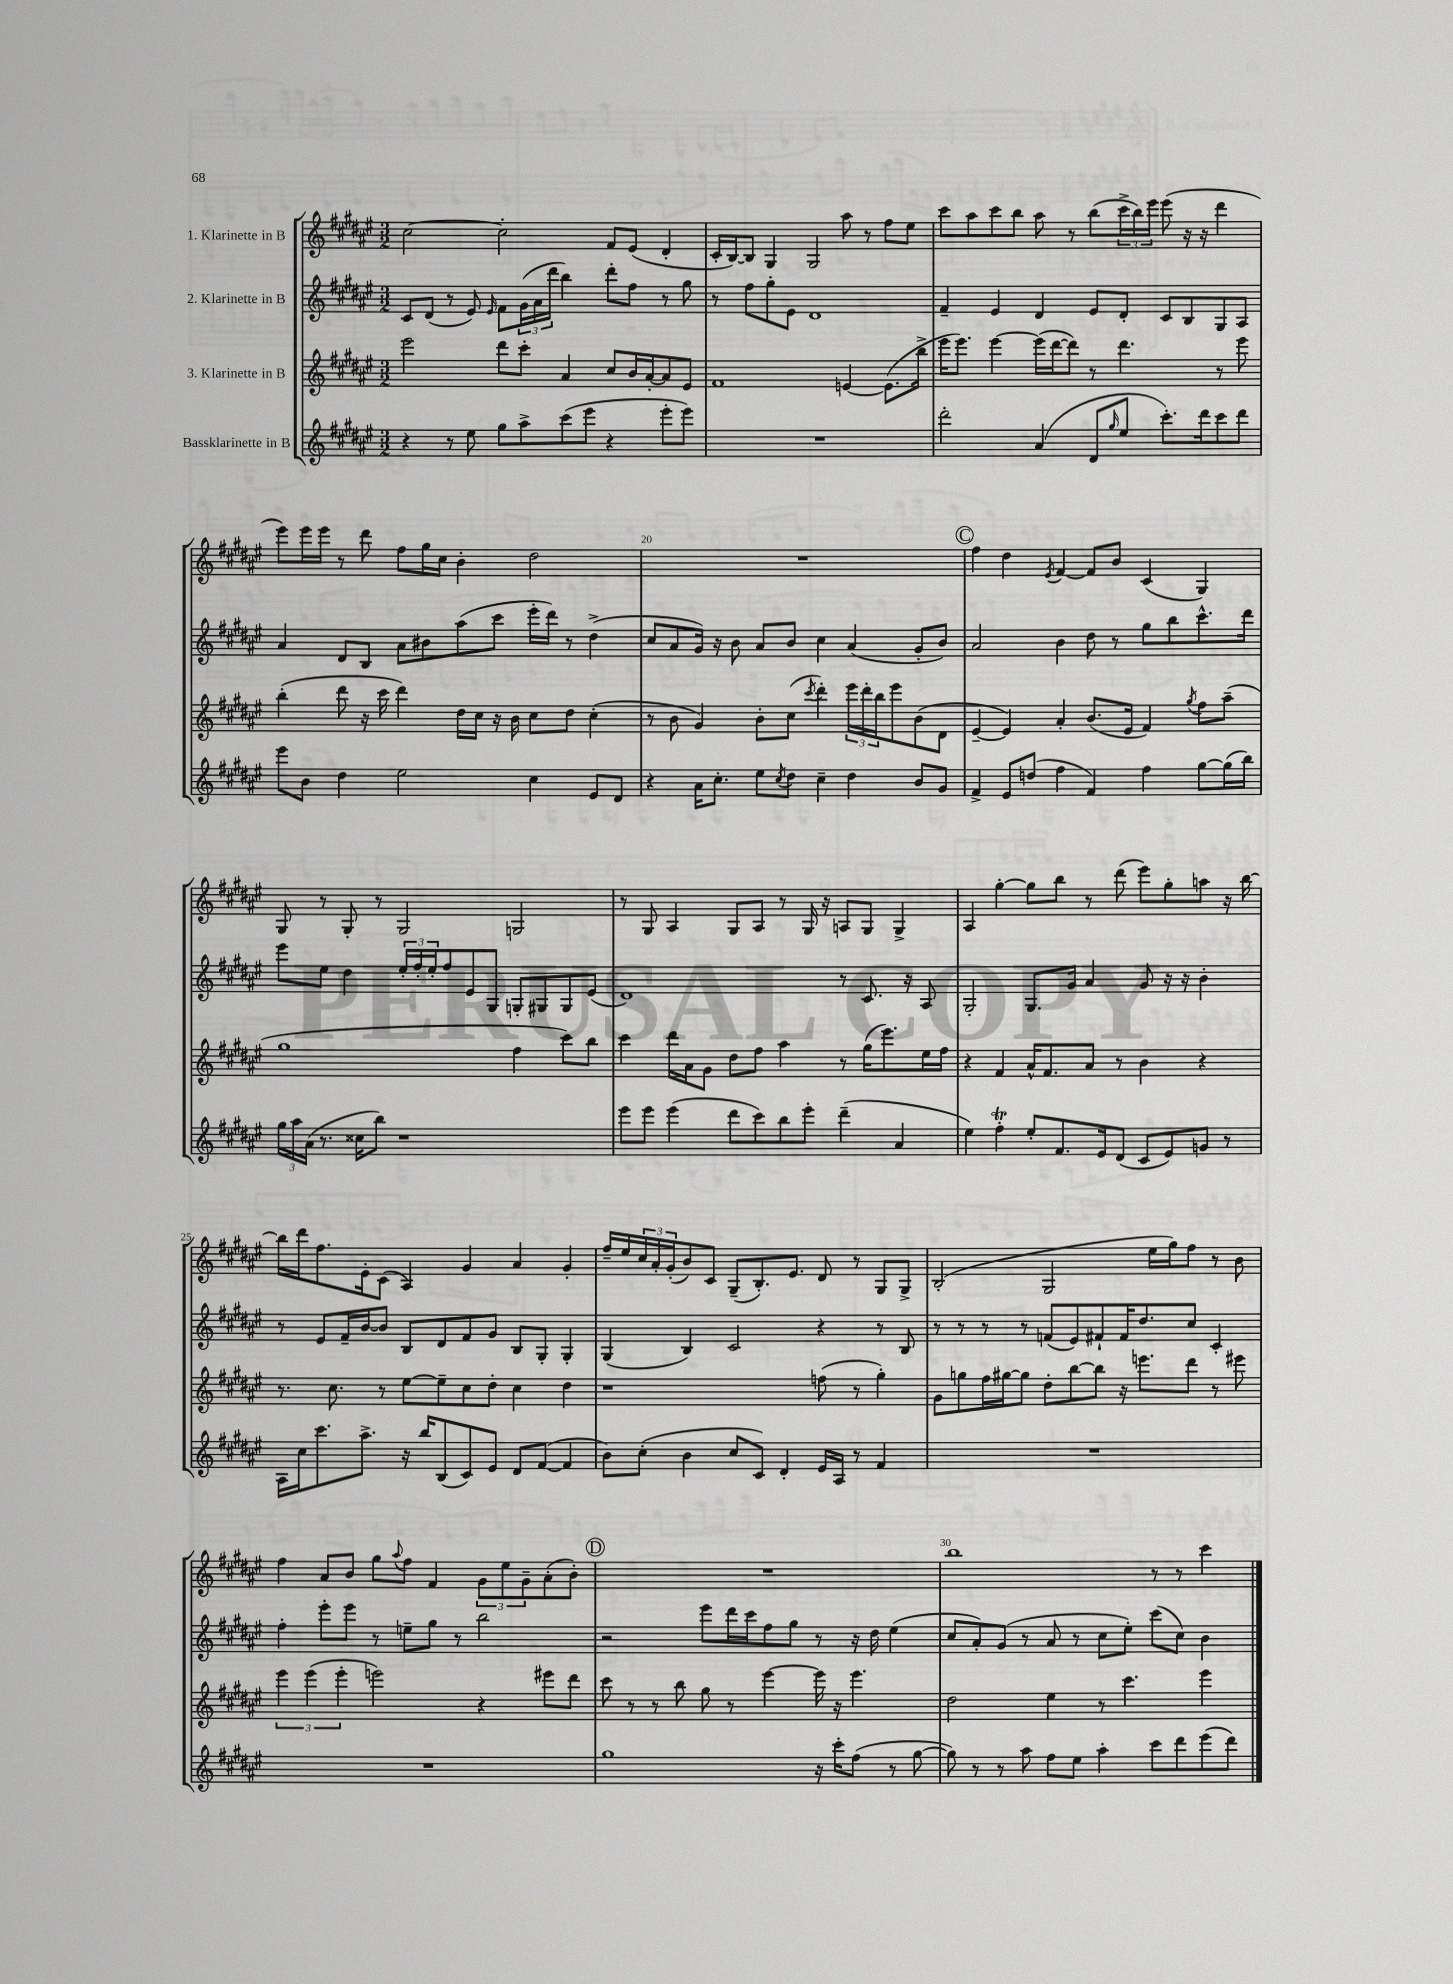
<<
\new StaffGroup <<
\new Staff = "s0" \with { instrumentName = "1. Klarinette in B" } {
    \clef treble \key fis \major \numericTimeSignature \time 3/2
    cis''2~ cis''2-. fis'8 eis'8( dis'4-. |
    cis'16-. b16~) b8 gis4 gis2 ais''8 r8 fis''8 eis''8 |
    cis'''8 ais''8 cis'''8 b''8 ais''8 r8 b''8( \tuplet 3/2 { cis'''16-> b''16) eis'''16 } eis'''8( r16 r16 dis'''4 |
    eis'''8) eis'''16 eis'''16 r8 dis'''8 fis''8 gis''16 cis''16 b'4-. dis''2 |
    R1. |
    \mark \markup { \circle "C" } fis''4 dis''4 \acciaccatura { eis'8 } fis'4~ fis'8 b'8 cis'4( gis4) |
    gis8 r8 gis8-. r8 gis2 g2 |
    r8 gis8 ais4 gis8 ais8 r8 gis16 r16 a8 gis8 gis4-> |
    ais4 gis''4~-. gis''8 b''8 r8 dis'''8( eis'''8) gis''8-. a''8 r16 b''16~ |
    b''16 dis'''16 fis''8. eis'16-. cis'8( ais4) gis'4 ais'4 gis'4-. |
    fis''16-- eis''16 \tuplet 3/2 { cis''16 ais'16-. gis'16-.( } b'8) cis'8 gis8--( b8.-.) eis'8. dis'8 r8 gis8 gis8-> |
    b2-.( gis2 eis''16 gis''16) fis''8 r8 b'8 |
    fis''4 ais'8 b'8 gis''8 \appoggiatura { ais''8 } fis''8 fis'4 \tuplet 3/2 { gis'8 eis''8 gis'8-- } ais'8-.( b'8-.) |
    \mark \markup { \circle "D" } R1. |
    b''1 r8 r8 cis'''4 \bar "|." |
}
\new Staff = "s1" \with { instrumentName = "2. Klarinette in B" } {
    \clef treble \key fis \major \numericTimeSignature \time 3/2
    cis'8 dis'8( r8 eis'8) \grace { eis'16 } fis'8 \tuplet 3/2 { gis'16( ais'16 dis'''16 } b''4) dis'''8-. fis''8 r8 gis''8 |
    r8 fis''8 gis''8-. eis'8 dis'1 |
    fis'4-- eis'4 dis'4 eis'8 dis'8-. cis'8 b8 gis8 ais8 |
    ais'4 dis'8 b8 ais'8 bis'8 ais''8( cis'''8 eis'''16-. dis'''16) r8 dis''4->( |
    cis''8 ais'8 gis'16) r16 b'8 ais'8 b'8 cis''4 ais'4( gis'8-. b'8) |
    \mark \markup { \circle "C" } ais'2 b'4 dis''8 r8 gis''8 b''8 cis'''8.-^ dis'''16 |
    eis'''8 eis''8 dis''4 \tuplet 3/2 { eis''16-. fis''16-. eis''16-. } fis''8 eis'8 gis8 g8-. gis8 gis8 eis'8( |
    dis'1) r8 cis'8. r16 ais8 |
    gis2-. gis8. gis'16 ais'4 gis'8 r16 r16 b'4-. |
    r8 eis'8 fis'16-- b'16~ b'8 b8 dis'8 fis'8 gis'8 b8 gis8-. gis4-. |
    gis4( b4) cis'2 r4 r8 b8 |
    r8 r8 r8 r8 f'8( eis'8) fis'8-! fis'16 dis''8. cis''8 cis'4-. |
    fis''4-. eis'''8-. eis'''8 r8 e''8-- gis''8 r8 b''2 |
    \mark \markup { \circle "D" } r2 eis'''8 dis'''16 cis'''16 fis''8 gis''8 r8 r16 dis''16 eis''4( |
    cis''8 ais'8-.) gis'8( r8 ais'8 r8 cis''8 eis''8-.) cis'''8( cis''8) b'4 \bar "|." |
}
\new Staff = "s2" \with { instrumentName = "3. Klarinette in B" } {
    \clef treble \key fis \major \numericTimeSignature \time 3/2
    eis'''2 dis'''8 cis'''8-. ais'4 cis''8 b'16 ais'16~-. ais'8 eis'8 |
    fis'1 e'4~ e'8.( b''16-> |
    eis'''16 eis'''8.) eis'''4~ eis'''16( dis'''16~ dis'''8) r8 dis'''4. r8 eis'''8 |
    b''4-.( dis'''8 r16 cis'''16 dis'''4) dis''16 cis''16 r16 b'16 cis''8 dis''8 cis''4-.( |
    r8 b'8 gis'4) b'8-. cis''8( \acciaccatura { cis'''8 } dis'''4-.) \tuplet 3/2 { eis'''16 dis'''16-. b''16 } eis'''8 b'8( dis'8 |
    \mark \markup { \circle "C" } eis'4~-- eis'4) ais'4-. b'8.( eis'16 fis'4) \acciaccatura { gis''8 } fis''8 ais''8--( |
    gis''1 fis''4 cis'''8) b''8 |
    cis'''4 dis'''16 ais'16 gis'8 dis''8 fis''8 ais''4 r8 gis''16( eis'''8.) eis''16 fis''16 |
    r4 fis'4 ais'16-^ fis'8. ais'8 r8 b'4 r4 |
    r8. cis''8. r8 eis''8~ eis''8-- cis''8 dis''8-. cis''4 dis''4 |
    r1 f''8( r8 gis''4-.) |
    gis'8 g''8 fis''16 gis''16~ gis''8 dis''8-. b''8~ b''8 r16 e'''8. dis'''8 r8 eis'''8 |
    \tuplet 3/2 { eis'''4 eis'''4( eis'''4-. } e'''2) r4 eis'''8 dis'''8 |
    \mark \markup { \circle "D" } cis'''8 r8 r8 b''8 gis''8 r8 eis'''4~ eis'''16 r16 eis'''4. |
    dis''2 eis''4 r8 cis'''4. eis'''4 \bar "|." |
}
\new Staff = "s3" \with { instrumentName = "Bassklarinette in B" } {
    \clef treble \key fis \major \numericTimeSignature \time 3/2
    r4 r8 eis''8 gis''8 ais''8-> cis'''8( eis'''8 r4 eis'''8-. eis'''8) |
    R1. |
    dis'''2-. ais'4( dis'8 \grace { gis''16 } eis''8 cis'''8.-.) dis'''16 cis'''8 dis'''8 |
    eis'''8 b'8 dis''4 eis''2 cis''4 eis'8 dis'8 |
    r4 ais'16 cis''8.-. eis''8 \acciaccatura { cis''8 } dis''8 cis''4-- dis''4 b'8 gis'8 |
    \mark \markup { \circle "C" } fis'4-> eis'8 d''8( fis''4 fis'4) fis''4 gis''8~ gis''16( b''16) |
    \tuplet 3/2 { gis''16 ais''16 ais'16( } r8. cisis''16 b''8) r1 |
    eis'''8 eis'''8 eis'''4( dis'''8 cis'''8) b''8 eis'''8-. dis'''4--( ais'4 |
    eis''4) fis''4-.\trill eis''8-. fis'8. eis'16 dis'8( cis'8 eis'8) g'8 r8 |
    ais16 cis''16 cis'''8. ais''8.-> r16 b''16 b8( cis'8) eis'8 dis'8 fis'8~( fis'4 |
    b'8) cis''8-.( b'4 cis''8 cis'8) dis'4-. eis'16 ais16 r8 fis'4 |
    R1. |
    R1. |
    \mark \markup { \circle "D" } gis''1 r16 cis'''16-. fis''8( r8 gis''8~ |
    gis''8) r8 r8 ais''8 fis''8 eis''8 ais''4-. cis'''8 dis'''8 eis'''8( dis'''8) \bar "|." |
}
>>
>>
\layout { \context { \Score currentBarNumber = #16 \override BarNumber.break-visibility = ##(#f #t #t) barNumberVisibility = #(every-nth-bar-number-visible 5) } }
